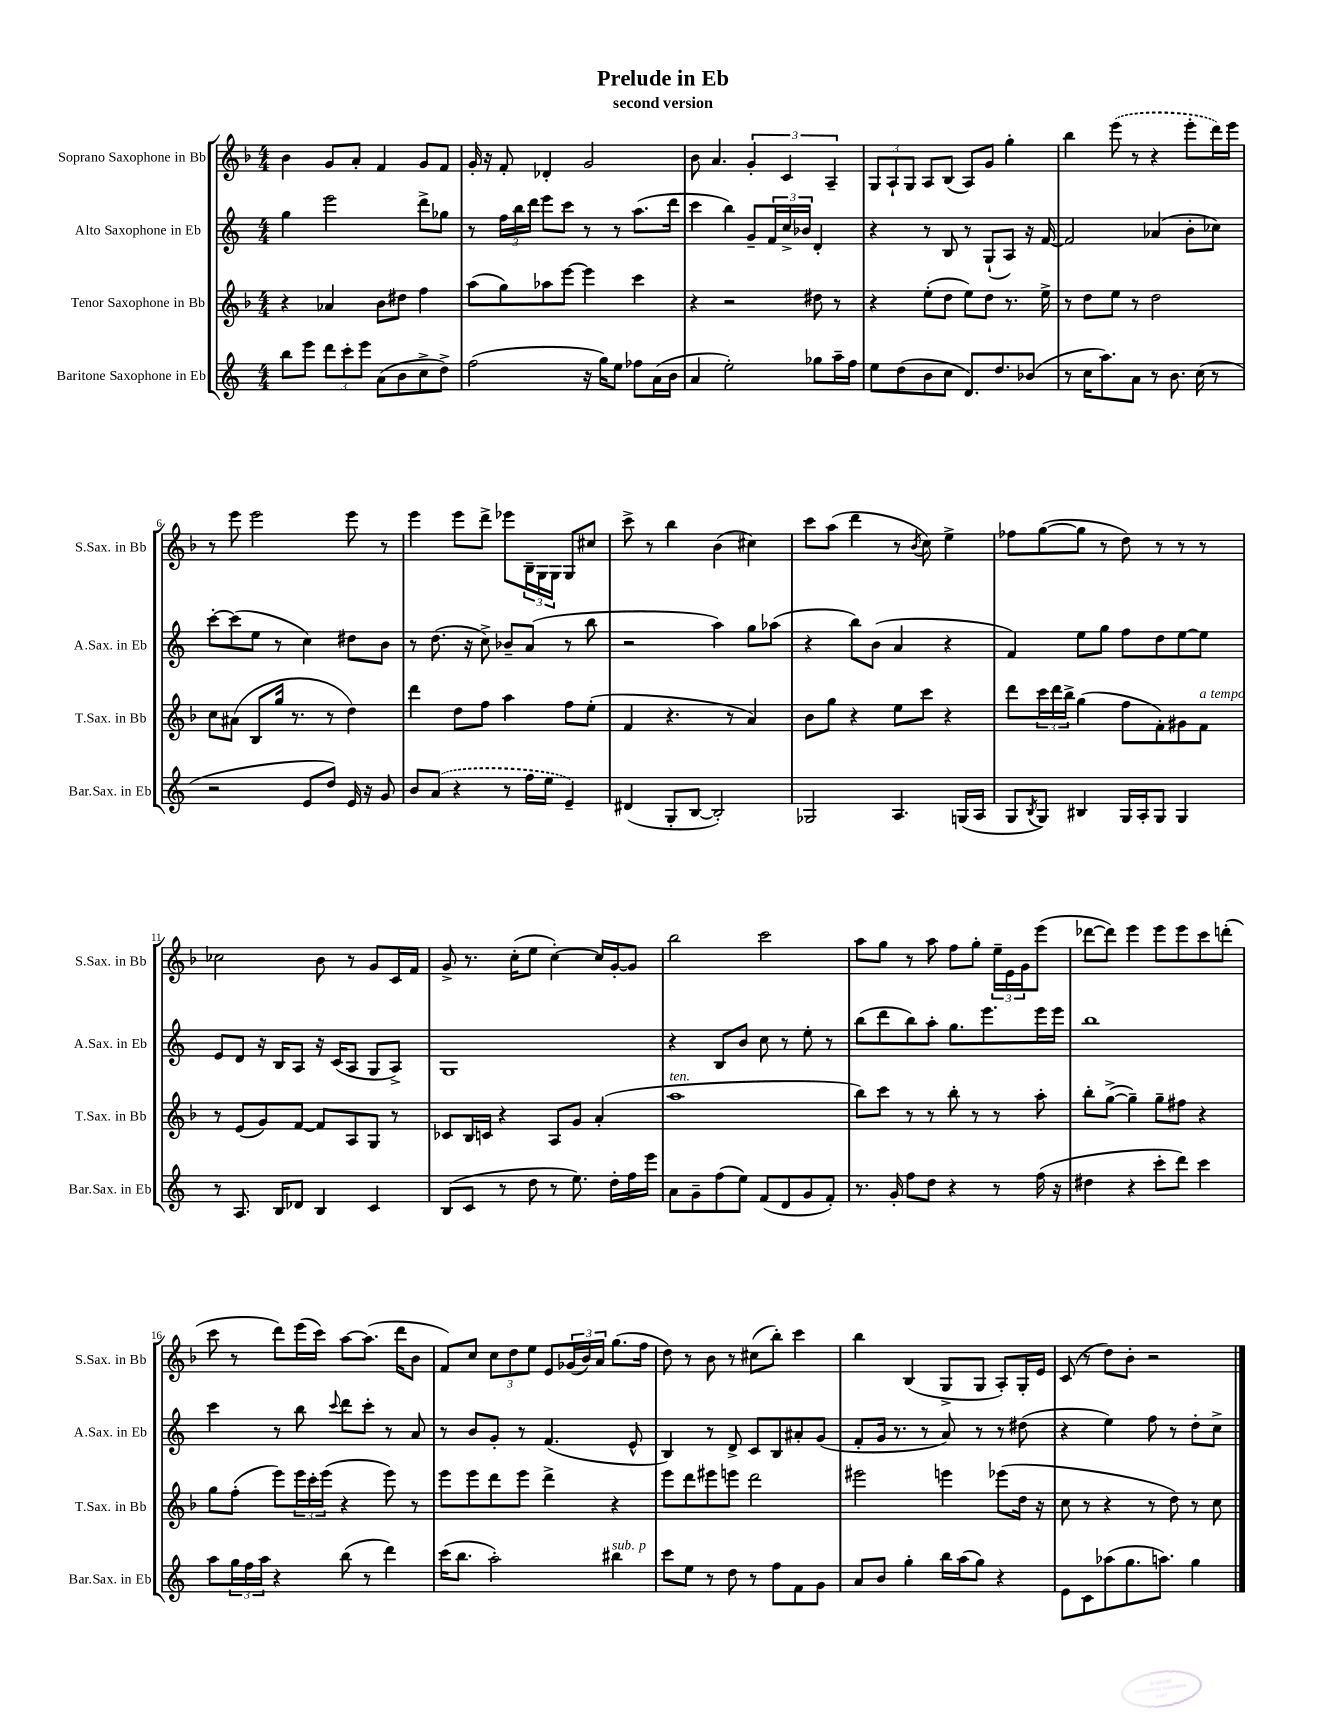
\header { title = "Prelude in Eb" subtitle = "second version" }
<<
\new StaffGroup <<
\new Staff = "s0" \with { instrumentName = "Soprano Saxophone in Bb" shortInstrumentName = "S.Sax. in Bb" } {
    \clef treble \key f \major \numericTimeSignature \time 4/4
    bes'4 g'8 a'8-. f'4 g'8 f'8 |
    g'16-. r16 f'8-. des'4-. g'2 |
    bes'8 a'4. \tuplet 3/2 { g'4-. c'4 a4-- } |
    \tuplet 3/2 { g8 a8-! g8 } a8 bes8( a8) g'8 g''4-. |
    bes''4 \once \slurDashed e'''8( r8 r4 e'''8-. d'''16) e'''16 |
    r8 e'''8 e'''2 e'''8 r8 |
    e'''4 e'''8 d'''8-> ees'''8 \tuplet 3/2 { bes16-- g16 g16 } g8 cis''8 |
    c'''8-> r8 bes''4 bes'4( cis''4) |
    c'''8 a''8( d'''4 r8 \acciaccatura { bes'8 } c''8) e''4-> |
    fes''8 g''8~( g''8 r8 d''8) r8 r8 r8 |
    ces''2 bes'8 r8 g'8 c'16 f'16 |
    g'8-> r8. c''16-.( e''8 c''4~-.) c''16 g'16~-. g'8 |
    bes''2 c'''2 |
    a''8 g''8 r8 a''8 f''8 g''8-. \tuplet 3/2 { e''16-- e'16 g'16 } e'''8( |
    des'''8~ des'''8) e'''4 e'''8 e'''8 c'''8 d'''8-.( |
    c'''8 r8 d'''8) e'''16( c'''16) a''8~ a''8.( d'''16 bes'8 |
    f'8) c''8 \tuplet 3/2 { c''8 d''8 e''8 } e'8 \tuplet 3/2 { ges'16( bes'16) a'16 } g''8.( f''16 |
    d''8) r8 bes'8 r8 cis''8( bes''8-.) c'''4 |
    bes''4 bes4( g8-> g8 a8-.) g16-. e'16 |
    c'8( r8 d''8) bes'8-. r2 \bar "|." |
}
\new Staff = "s1" \with { instrumentName = "Alto Saxophone in Eb" shortInstrumentName = "A.Sax. in Eb" } {
    \clef treble \key c \major \numericTimeSignature \time 4/4
    g''4 e'''2 d'''8-> ges''8 |
    r8 \tuplet 3/2 { f''16 b''16 d'''16 } e'''8 c'''8 r8 r8 a''8.( d'''16 |
    c'''4 b''4) g'8-- \tuplet 3/2 { f'16 c''16-> bes'16 } d'4-. |
    r4 r8 b8 r8 g8-!( a8) r16 f'16~ |
    f'2 aes'4( b'8-. ces''8) |
    c'''8~-. c'''8( e''8 r8 c''4) dis''8 b'8 |
    r8 d''8.( r16 c''8->) bes'8-- a'8( r8 b''8 |
    r2 a''4) g''8 aes''8( |
    r4 b''8) b'8( a'4 r4 |
    f'4) e''8 g''8 f''8 d''8 e''8~ e''8 |
    e'8 d'8 r16 b16 a8 r16 c'16( a8 g8 a8->) |
    g1 |
    r4 b8 b'8 c''8 r8 e''8-. r8 |
    b''8( d'''8 b''8) a''8-. g''8. e'''8. e'''16 e'''16 |
    b''1 |
    c'''4 r8 b''8 \appoggiatura { c'''8 } d'''8 c'''8-. r8 a'8 |
    r8 b'8 g'8-. r8 f'4.( e'8-^ |
    b4) r8 d'8-> c'8 b8 ais'8-. g'8( |
    f'8-. g'16 r8. r8 a'8) r8 r8 dis''8( |
    r4 e''4) f''8 r8 d''8-. c''8-> \bar "|." |
}
\new Staff = "s2" \with { instrumentName = "Tenor Saxophone in Bb" shortInstrumentName = "T.Sax. in Bb" } {
    \clef treble \key f \major \numericTimeSignature \time 4/4
    r4 aes'4 bes'8 dis''8 f''4 |
    a''8( g''8) aes''8 e'''8~ e'''4 c'''4 |
    r4 r2 dis''8 r8 |
    r4 e''8-.( d''8 e''8) d''8 r8. e''16-> |
    r8 d''8 e''8 r8 d''2 |
    c''8 ais'8( bes8 g''16 r8. r8 d''4) |
    d'''4 d''8 f''8 a''4 f''8 e''8-.( |
    f'4 r4. r8 a'4) |
    bes'8 g''8 r4 e''8 c'''8 r4 |
    d'''8 \tuplet 3/2 { c'''16 d'''16 bes''16-> } g''4( f''8 f'8-.) gis'8 f'8^\markup { \italic "a tempo" } |
    r8 e'8( g'8) f'8~ f'8 a8 g8 r8 |
    ces'8 bes16 c'16 r4 a8 g'8 a'4-.( |
    a''1^\markup { \italic "ten." } |
    bes''8) c'''8 r8 r8 bes''8-. r8 r8 a''8-. |
    bes''8-. g''8~->( g''4--) g''8-- fis''8 r4 |
    g''8 f''8-.( e'''8) \tuplet 3/2 { e'''16 c'''16-. e'''16( } r4 e'''8) r8 |
    e'''8 e'''8 d'''8 e'''8 d'''4-> r4 |
    e'''8 d'''8 eis'''8 e'''8 d'''2 |
    eis'''2 e'''4 ees'''8( d''16 r16 |
    c''8 r8 r4 r8 d''8) r8 c''8 \bar "|." |
}
\new Staff = "s3" \with { instrumentName = "Baritone Saxophone in Eb" shortInstrumentName = "Bar.Sax. in Eb" } {
    \clef treble \key c \major \numericTimeSignature \time 4/4
    b''8 e'''8 \tuplet 3/2 { d'''8 c'''8-. e'''8 } a'8( b'8 c''8-> d''8->) |
    f''2( r16 g''16) e''8 fes''8 a'16( b'16 |
    a'4 e''2-.) ges''8 a''16-- f''16 |
    e''8 d''8( b'8 c''8 d'8.) d''8. bes'8( |
    r8 c''16 a''8.) a'8 r8 b'8. c''16( r8 |
    r2 e'8 d''8) e'16 r16 g'8 |
    b'8 \once \slurDashed a'8( r4 r8 f''16 e''16 e'4--) |
    dis'4( g8-. b8~ b2-.) |
    ges2 a4. g16( a16 |
    g8 \acciaccatura { b8 } g8) bis4 g16 a16-. g8 g4 |
    r8 a8. b16 des'8 b4 c'4 |
    b8( c'8 r8 d''8 r8 e''8.) d''16-. f''16 e'''16 |
    a'8 g'8-- f''8( e''8) f'8( d'8 g'8 f'8-.) |
    r8. g'16-. f''8 d''8 r4 r8 f''16( r16 |
    dis''4 r4 c'''8-. d'''8) c'''4 |
    a''8 \tuplet 3/2 { g''16 f''16 a''16 } r4 b''8( r8 d'''4) |
    c'''16( b''8. a''2-.) bis''4^\markup { \italic "sub. p" } |
    c'''8 e''8 r8 d''8 r8 f''8 f'8 g'8 |
    a'8 b'8 g''4-. b''16 a''16( g''8) r4 |
    e'8 c'8 aes''8( g''8. a''8.) g''4 \bar "|." |
}
>>
>>
